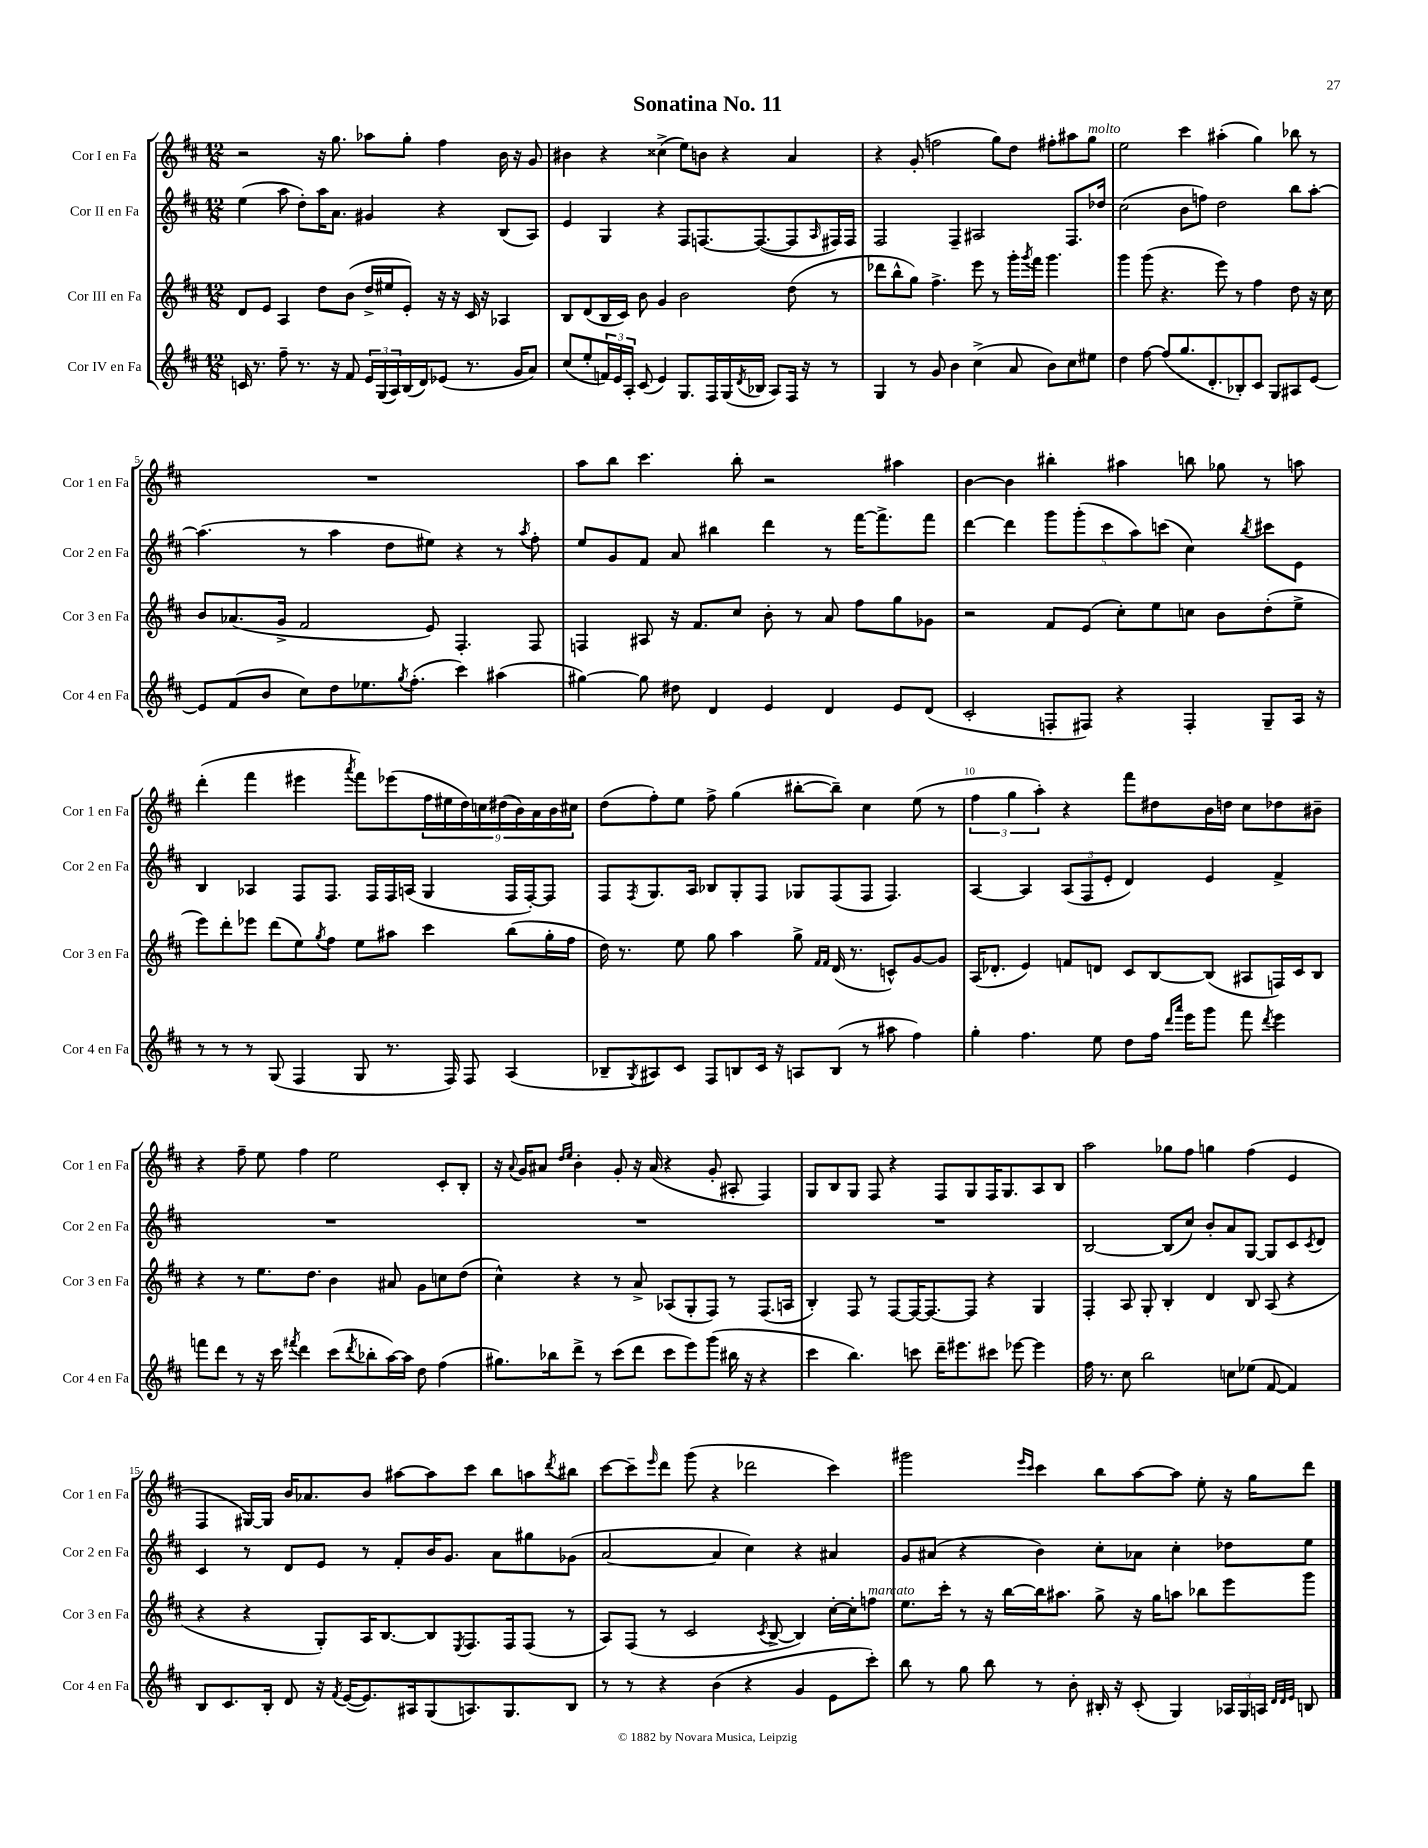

**kern	**kern	**kern	**kern
*part4	*part3	*part2	*part1
*staff4	*staff3	*staff2	*staff1
*I"Cor IV en Fa	*I"Cor III en Fa	*I"Cor II en Fa	*I"Cor I en Fa
*I'Cor 4 en Fa	*I'Cor 3 en Fa	*I'Cor 2 en Fa	*I'Cor 1 en Fa
*clefG2	*clefG2	*clefG2	*clefG2
*k[f#c#]	*k[f#c#]	*k[f#c#]	*k[f#c#]
*M12/8	*M12/8	*M12/8	*M12/8
=1	=1	=1	=1
16cn/	8d/L	(4ee\	2r
8.r	.	.	.
.	8e/J	.	.
8ff#~\	4A/	8aa\	.
8.r	.	8dd'\L)	.
.	8dd\L	16aa\K	16r
16r	.	8.a\J	8.gg\
8f#/	(8b\J	.	.
24e/LL	16dd^/LL	4g#X/	8aa-X\L
(24G/	.	.	.
.	16ee#X/J	.	.
24A/)	.	.	.
(16B/	8e'/J)	.	8gg'\J
16d/J)	.	.	.
(8e-X/J	16r	4r	4ff#\
.	16r	.	.
8.r	16c#/	.	.
.	16r	.	.
.	4A-X/	(8B/L	16b\
16g/KL	.	.	16r
8a/J)	.	8A/J)	8g/
=2	=2	=2	=2
(8cc#/L	8B/L	4e/	4b#X\
8ee'/	(8d/	.	.
24fn/L)	16B/L	4G/	4r
24e/	.	.	.
.	16c#/JJ)	.	.
24A'/JJ	.	.	.
(8c#/	8b\	.	.
4e/)	4g/	4r	(4cc##X^\
8.G/L	2b\	8F#/L	8ee\L)
.	.	[8.Fn/	8bn\J
16F#/L	.	.	.
(16G/	.	.	4r
8qd/	.	.	.
16B-X/JJ	.	(8.F/_	.
8A/L)	.	.	.
16F#/Jk	(8dd\	8F/]	4a/
16r	.	.	.
.	.	16qqA/	.
8r	8r	16F#X/L)	.
.	.	16F#/JJ	.
=3	=3	=3	=3
4G/	8ddd-X\L	2F#/	4r
.	8bb^^\	.	.
8r	8gg\J)	.	(8g'/
8g/	4.ff#^\	.	2ffn\
4b\	.	4F#~/	.
(4cc#^\	8eee\	2A#X/	.
.	8r	.	8gg\L)
8a/	16ggg'\LL	.	8dd\J
.	8qggg/	.	.
.	16fff#\JJ	.	.
8b\L)	4.ggg\	.	8ff#X'\L
8cc#\	.	8.F#/L	8aa#X\
!	!	!	!LO:TX:a:i:t=molto
8ee#X\J	.	.	8gg\J
.	.	16dd-X/Jk	.
=4	=4	=4	=4
4dd\	4ggg\	(2cc#\	2ee\
[8ff#\	(8ggg\	.	.
(8ff#/L]	4.r	.	.
8.gg/	.	8b\L	4ccc#\
.	.	8ffn\J)	.
8.d'/	.	.	.
.	8eee\)	2dd\	(4aa#X'\
8B-X'/)	8r	.	.
8c#/J	4ff#\	.	4gg\)
8G/L	.	.	.
8A#X/	8dd\	8bb\L	8bb-X\
[8e/J	16r	[8aa'\J	8r
.	16cc#\	.	.
!!LO:LB:g=z
=5	=5	=5	=5
8e/L]	8b/L	(4.aa\]	1.r
(8f#/	(8.a-X/	.	.
8b/J	.	.	.
.	16g^/Jk	.	.
8cc#\L)	2f#/	8r	.
8dd\	.	4aa\	.
8.ee-X\	.	.	.
.	.	8dd\L	.
8qgg/	.	.	.
(8.ff#'\J	.	.	.
.	8e/)	8ee#X\J)	.
4ccc#\)	4.F#'/	4r	.
(4aa#X\	.	8r	.
.	.	8qaa/	.
.	8F#/	8ff#'\	.
=6	=6	=6	=6
[4gg#X\)	4Fn/	8ee/L	8aa\L
.	.	8g/	8bb\J
8gg#\]	8A#X/	8f#/J	4.ccc#\
8dd#X\	16r	8a/	.
.	8.f#/L	.	.
4d/	.	4bb#X\	.
.	8cc#/J	.	8bb'\
4e/	8b'\	4ddd\	2r
.	8r	.	.
4d/	8a/	8r	.
.	8ff#\L	[16fff#\KL	.
.	.	8.fff#^\]	.
8e/L	8gg\	.	4aa#X\
(8d/J	8g-X\J	8fff#\J	.
=7	=7	=7	=7
2c#'/	2r	[4ddd\	[4b\
.	.	4ddd\]	4b\]
8Fn'/L	8f#/L	10ggg\L	4bb#X'\
.	.	(10ggg'\	.
8F#X/J)	(8e/J	.	.
.	.	10ccc#\	.
4r	8cc#'\L)	.	4aa#X\
.	.	10aa\)	.
.	8ee\	.	.
.	.	(10cccn\J	.
4F#'/	8ccn\J	4cc#\)	8bbn\
.	8b\L	.	8gg-X\
.	.	8qbb/	.
8G~/L	(8dd'\	8ccc#X\L	8r
16A/Jk	8ee^\J	8e\J	8aan\
16r	.	.	.
!!LO:LB:g=z
=8	=8	=8	=8
8r	8eee\L)	4B/	(4ddd'\
8r	8ddd'\	.	.
8r	8eee-X\J	4A-X/	4fff#\
(8G/	(8ddd\L	.	.
4F#/	8ee\)	8F#/L	4eee#X\
.	8qgg/	.	.
.	8ff#\J	8.F#/J	.
.	.	.	8qaaa/
8G/	8ee\L	.	8fff#\L)
.	.	16F#/LL	.
8.r	8aa#X\J	16F#/	(8eee-X\
.	.	(16An/JJ	.
.	4ccc#\	4G/	18ff#\L
.	.	.	18ee#X\
16F#/)	.	.	.
.	.	.	18dd\)
8F#/	.	.	.
.	.	.	18ccn\
.	.	.	(18dd#X\
(4A/	(8bb\L	16F#/LL	.
.	.	.	18b\)
.	.	[16F#'/J)	.
.	.	.	18a\
.	16gg'\L	8F#/J]	.
.	.	.	18b\
.	16ff#\JJ	.	.
.	.	.	18cc#X\JJ
=9	=9	=9	=9
8B-X~/L	16dd\)	8F#/L	(8dd\L
.	8.r	.	.
8qG/	.	8qF#/	.
8A#X/)	.	8.G/	8ff#'\)
8c#/J	8ee\	.	8ee\J
.	.	16A/Jk	.
8F#/L	8gg\	8B-X/L	8ff#^\
8Bn/	4aa\	8G'/	(4gg\
16c#/Jk	.	8F#/J	.
16r	.	.	.
8An/L	8gg^\	8G-X/L	[8bb#X'\L
.	16qqf#/LL	.	.
.	16qqf#/JJ	.	.
(8B/J	(16d/	(8F#/	8bb#~\J])
.	8.r	.	.
8r	.	8F#/J	4cc#\
8aa#X\	8cn^^/L)	4.F#/)	.
4ff#\)	[8g/	.	(8ee\
.	8g/J]	.	8r
=10	=10	=10	=10
4gg'\	(16A/KL	[4A/	6ff#\
.	8.d-X'/J	.	.
.	.	.	6gg\
4.ff#\	4e/)	4A/]	.
.	.	.	6aa'\)
.	8fn/L	(12A/L	4r
.	.	12F#/	.
8ee\	8dn/J	.	.
.	.	12e'/J	.
8dd\L	8c#/L	4d/)	8fff#\L
16ff#\Jk	[8B/	.	8dd#X\
16qqddd/LL	.	.	.
16qqaaa/JJ	.	.	.
16eee\KL	.	.	.
8ggg\J	(8B/J]	4e/	16b\L
.	.	.	16ddn\JJ
8fff#\	8A#X/L	.	8cc#\L
8qddd/	.	.	.
4eee\	16Fn/L)	4f#^/	8dd-X\
.	16c#/J	.	.
.	8B/J	.	8b#X~\J
!!LO:LB:g=z
=11	=11	=11	=11
8fffn\L	4r	1.r	4r
8ddd\J	.	.	.
8r	8r	.	8ff#~\
16r	8.ee\L	.	8ee\
16ccc#\	.	.	.
8qfff#X/	.	.	.
4ddd\	.	.	4ff#\
.	8.dd\J	.	.
(8ccc#\L	4b\	.	2ee\
8qddd/	.	.	.
8bb-X'\	.	.	.
[16aa\L)	8a#X/	.	.
16aa\JJ]	.	.	.
8dd\	8g\L	.	.
(4ff#\	8ccn\	.	8c#'/L
.	(8dd\J	.	8B'/J
=12	=12	=12	=12
8.gg#X\L)	4cc#^^\)	1.r	16r
.	.	.	8qqa/
.	.	.	16g/KL
.	.	.	8a#X/J
16bb-X\k	.	.	.
.	.	.	16qqdd/LL
.	.	.	16qqee/JJ
8ddd^\J	4r	.	4b'\
8r	.	.	.
(8ccc#\L	8r	.	8g'/
8ddd\J	8a^/	.	16r
.	.	.	(16a#/
8ccc#\L	(8A-X/L	.	4r
8eee\)	8G'/	.	.
(8ggg\J	8F#/J)	.	8g'/
16bb#X\	8r	.	8A#X'/
16r	.	.	.
4r	(8.F#/L	.	4F#/)
.	16An/Jk	.	.
=13	=13	=13	=13
4ccc#\	4B'/)	1.r	8G/L
.	.	.	8B/
4.bb\)	8F#/	.	8G/J
.	8r	.	8F#/
.	[8F#/L	.	4r
8cccn\	16F#/K_	.	.
.	8.F#/_	.	.
16ddd~\KL	.	.	8F#/L
8.eee#X\	.	.	.
.	8F#/J]	.	8G/
8ccc#X\J	4r	.	16F#/K
.	.	.	8.G/
[8eee-X\	.	.	.
4eee-\]	4G/	.	8A/
.	.	.	8B/J
=14	=14	=14	=14
16ff#\	4F#'/	[2B/	2aa\
8.r	.	.	.
8cc#\	8A/	.	.
2bb\	8G'/	.	.
.	4B'/	(8B/L]	8gg-X\L
.	.	8cc#/J)	8ff#\J
.	4d/	8b'/L	4ggn\
8ccn\L	.	8a/	.
(8ee-X\J	8B/	[8G/J	(4ff#\
[8f#/	(8A/	8G/L]	.
4f#/])	4r	8c#/	4e/
.	.	8qc#/	.
.	.	8d/J	.
!!LO:LB:g=z
=15	=15	=15	=15
8B/L	4r	4c#/	4F#/
8.c#/	.	.	.
.	4r	8r	[16G#X/LL)
16B'/Jk	.	.	16G#/JJ]
8d/	.	8d/L	16b/KL
.	.	.	8.a-X/
16r	8G'/L)	8e/J	.
8qf#/	.	.	.
([16e/KL	.	.	.
8.e/])	16A/K	8r	8b/J
.	[8.B/	.	.
.	.	8f#'/L	[8aa#X\L
16A#X/k	.	.	.
(8G/	8B/]	16b/K	8aa#\]
.	.	8.g/J	.
.	8qE/	.	.
8.An/)	8.F#/	.	8ccc#\J
.	.	8a\L	8bb\L
8.G/	16F#/k	.	.
.	(8F#/J	8gg#X\	8aan\
.	.	.	8qddd/
8B/J	8r	(8g-X\J	8bb#X\J
=16	=16	=16	=16
8r	8A/L)	[2a/	[8ccc#\L
8r	(8F#/J	.	8ccc#~\]
.	.	.	16qqeee/
4r	8r	.	8ddd\J
.	2c#/	.	(8ggg\
(4b\	.	4a/]	4r
4r	.	4cc#\)	2ddd-X\
.	8qc#/	.	.
.	[8B^/	.	.
4g/	4B/])	4r	.
8e\L	[16cc#'\LL	4a#X/	4ccc#\)
.	16cc#'\J]	.	.
!	!LO:TX:a:i:t=marcato	!	!
8ccc#'\J)	8ffn\J	.	.
=17	=17	=17	=17
8bb\	8.ee\L	8g/L	2ggg#X\
8r	.	(8a#X/J	.
.	16ccc#'\Jk	.	.
8gg\	8r	4r	.
8bb\	16r	.	.
.	[16bb\LL	.	.
.	.	.	16qqeee/LL
.	.	.	16qqccc#/JJ
8r	16bb\J]	4b\)	4ccc#\
.	8.aa#X\J	.	.
8b'\	.	.	.
16B#X'/	8gg^\	8cc#'\L	8bb\L
16r	.	.	.
(8c#'/	16r	8a-X\J	[8aa\
.	16gg\KL	.	.
4G/)	8aan\J	4cc#'\	8aa\J]
.	8bb-X\L	.	8ee'\
24A-X/LL	8eee\	8dd-X\L	16r
24G/	.	.	.
.	.	.	16gg\KL
24An/JJ	.	.	.
32qqd/LLL	.	.	.
32qqd/	.	.	.
32qqe/JJJ	.	.	.
8Bn/	8ggg\J	8ee\J	8ddd\J
==	==	==	==
*-	*-	*-	*-
